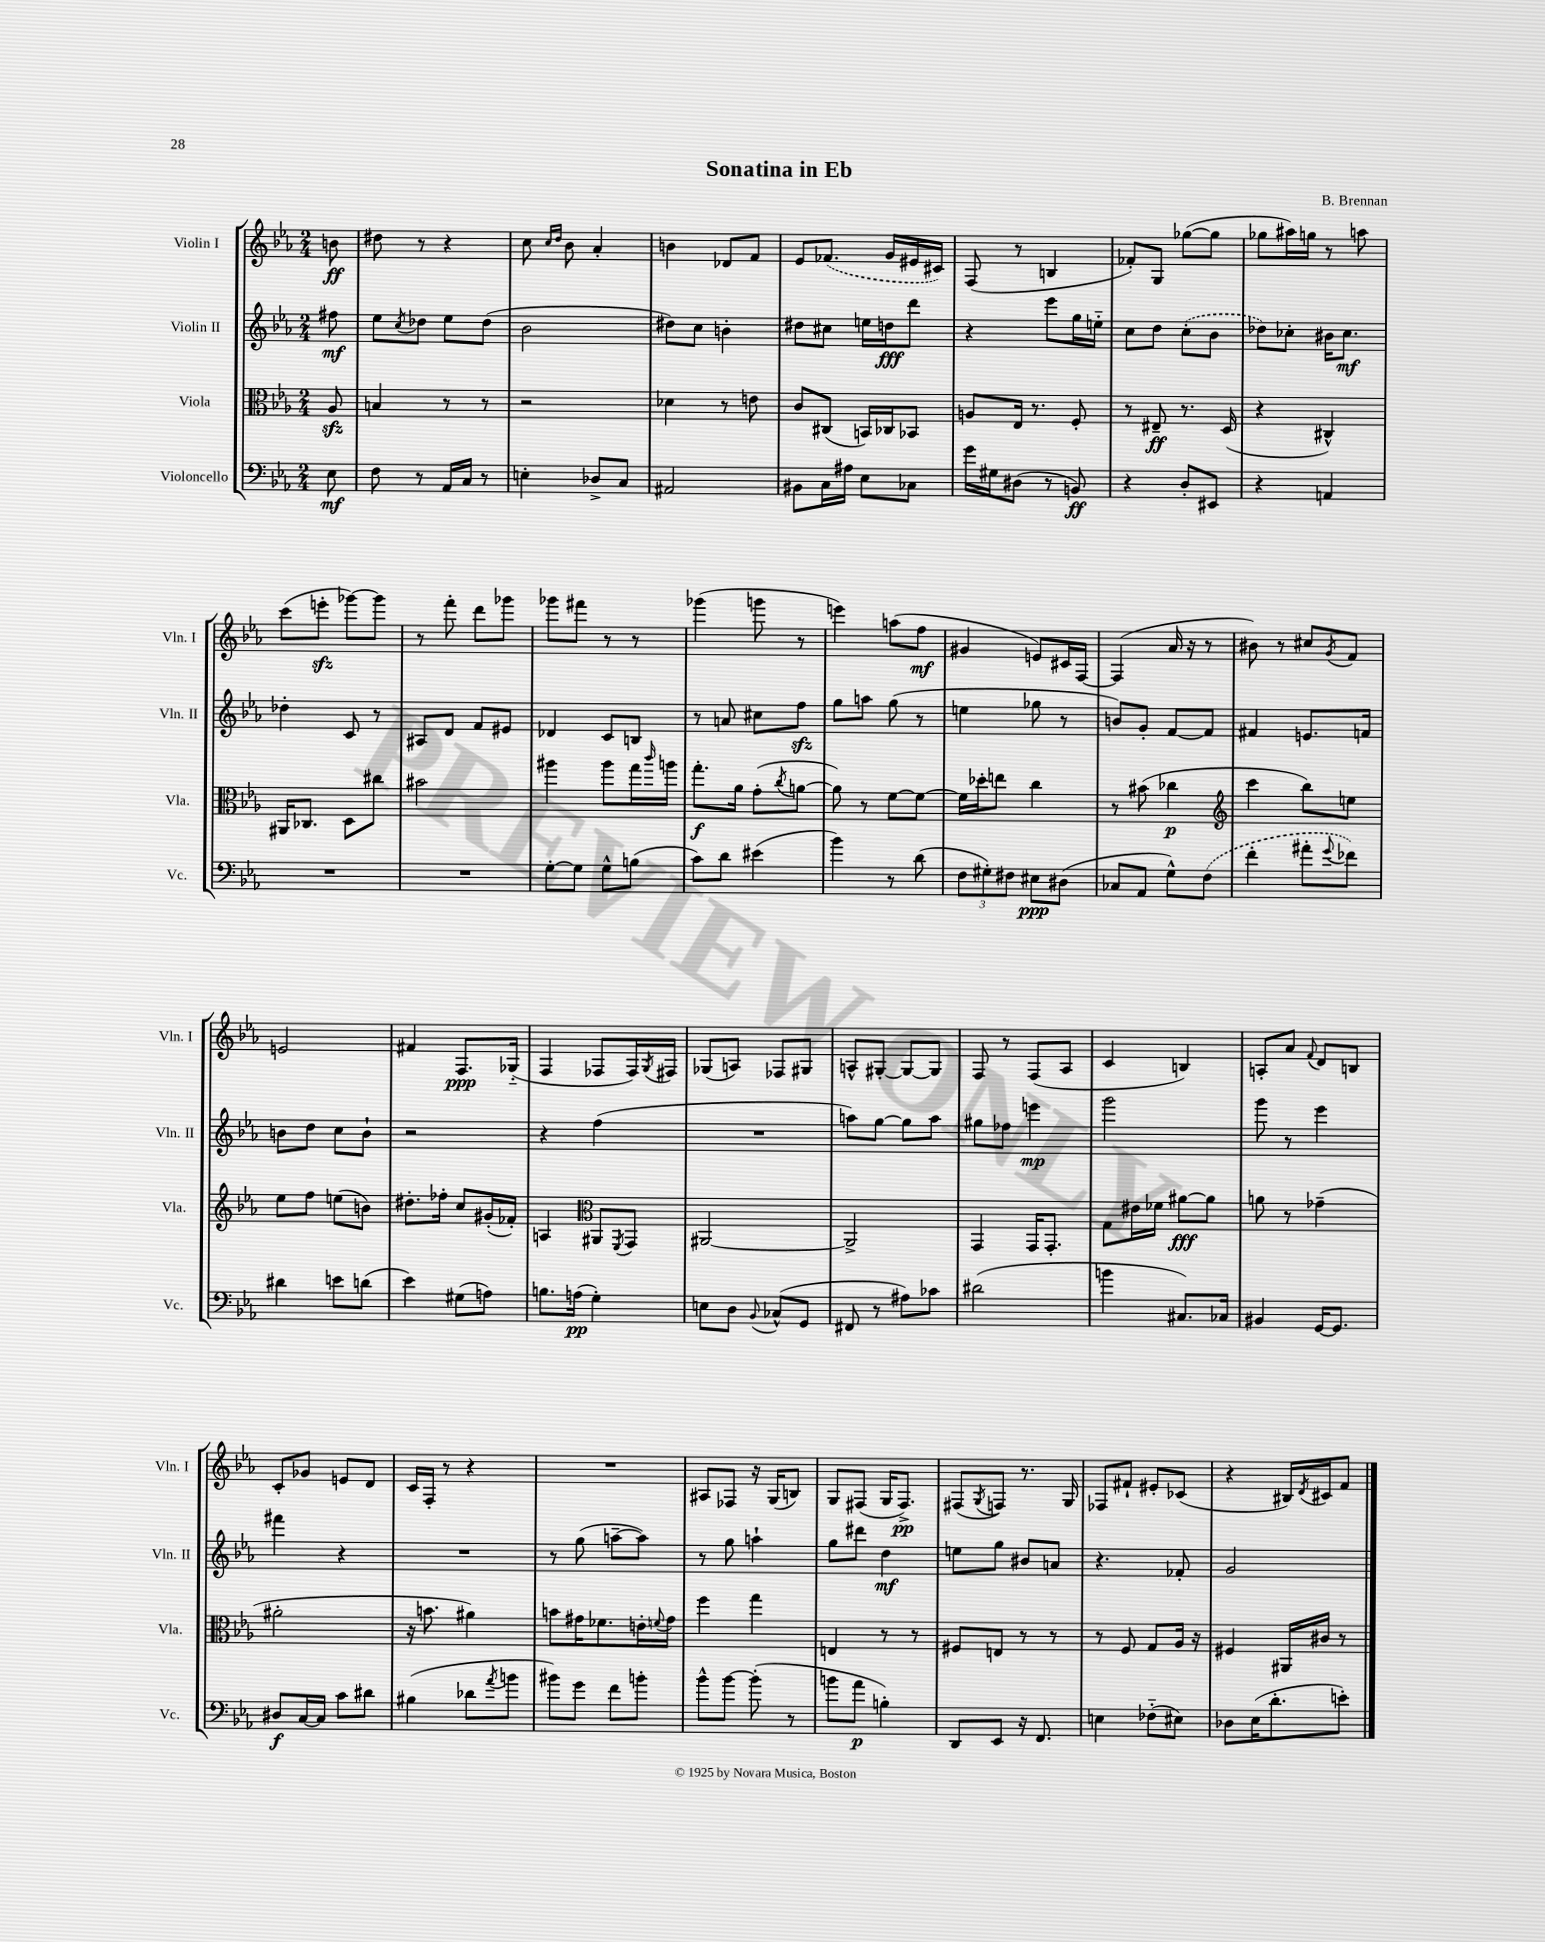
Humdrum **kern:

**kern	**kern	**kern	**kern
*staff4	*staff3	*staff2	*staff1
*clefF4	*clefC3	*clefG2	*clefG2
*k[b-e-a-]	*k[b-e-a-]	*k[b-e-a-]	*k[b-e-a-]
*M2/4	*M2/4	*M2/4	*M2/4
8E-	8A-	8ff#	8b
=	=	=	=
8F	4B	8ee-	8dd#
.	.	8qcc	.
8r	.	8dd-	8r
16AA-	8r	8ee-	4r
16C	.	.	.
8r	8r	(8dd-	.
=	=	=	=
4E'	2r	2b-	8cc
.	.	.	16qqcc
.	.	.	16qqdd
.	.	.	8b-
8D-^	.	.	4a-'
8C	.	.	.
=	=	=	=
2AA#	4d-	8dd#)	4b
.	.	8cc	.
.	8r	4b'	8d-
.	8e	.	8f
=	=	=	=
8BB#	8c	8dd#	8e-
16C	(8C#	8cc#	(8.f-
16A#	.	.	.
8E-	16BB)	16ee	.
.	16C-	16dd	16g
8C-	8BB-	8ddd	16e#
.	.	.	16c#)
=	=	=	=
16g	8A	4r	(8F
16G#	.	.	.
(8D#	16E-	.	8r
.	8.r	.	.
8r	.	8eee-	4B
8BB)	8F'	16gg	.
.	.	16ee'~	.
=	=	=	=
4r	8r	8cc	8f-')
.	8E#~	8dd	8G
8D'	8.r	(8cc'	([8gg-
8EE#	.	8b-	8gg-]
.	(16D	.	.
=	=	=	=
4r	4r	8dd-)	8gg-
.	.	8cc-'	16aa#)
.	.	.	16gg
4AA	4C#^^)	16b#	8r
.	.	8.cc-	.
.	.	.	8aa
=	=	=	=
2r	16AA#	4dd-'	(8ccc
.	8.C-	.	.
.	.	.	8eee'
.	8D	8c	[8ggg-)
.	8cc#	8r	8ggg-]
=	=	=	=
2r	2b#	8A#	8r
.	.	8d	8fff'
.	.	8f	8ddd
.	.	8e#	8ggg-
=	=	=	=
[8G'	4aa#	4d-	8ggg-
8G]	.	.	8fff#
8G^^	8aa#	8c	8r
(8B	16gg	8B	8r
.	16qqccc	.	.
.	16aa	.	.
=	=	=	=
8c)	8.gg'	8r	(4ggg-
8d	.	8a	.
.	16a-	.	.
(4e#	(8g'	8cc#	8ggg
.	8qcc	.	.
.	[8a	8ff	8r
=	=	=	=
4b-)	8a])	8gg	4eee)
.	8r	8aa	.
8r	[8f	(8gg	(8aa
(8d	8f_	8r	8ff
=	=	=	=
12F	16f]	4ee	4g#
.	16dd-'	.	.
12G#')	.	.	.
.	8ee	.	.
12F#	.	.	.
8E#	4cc	8gg-	8e)
(8D#	.	8r	16c#
.	.	.	[16F
=	=	=	=
8C-	8r	8b)	(4F]
8AA-	(8b#	8g'	.
8G^^)	4cc-	[8f	16a-
.	.	.	16r
(8F	.	8f]	8r
=	=	=	=
*	*clefG2	*	*
4f'	4ccc	4f#	8b#)
.	.	.	8r
8a#'	8bb-)	8.e	8cc#
8qqg	.	.	8qg
8f-)	8ee	.	8f
.	.	16f	.
=	=	=	=
4d#	8ee-	8b	2e
.	8ff	8dd	.
8e	(8ee	8cc	.
(8d	8b)	8b`	.
=	=	=	=
4e-)	8.dd#'	2r	4f#
.	16ff-'	.	.
(8G#	8cc	.	8.F
8A)	(16g#'	.	.
.	16f-')	.	(16G-'~
=	=	=	=
8.B	4A	4r	4F
(16A	.	.	.
*	*clefC3	*	*
4G')	8AA#	(4ff	8F-
.	8qFF	.	.
.	8GG	.	16F-)
.	.	.	8qG
.	.	.	16F#
=	=	=	=
8E	[2AA#	2r	(8G-
8D	.	.	8A)
8qqBB-	.	.	.
(8C-^^	.	.	8F-
8GG	.	.	8G#
=	=	=	=
8FF#	2AA#^]	8aa)	8A^^
8r	.	[8gg	[8G#'
8A#)	.	8gg]	8G#_
8c-	.	8aa	8G#]
=	=	=	=
(2d#	4GG	8gg#	8F
.	.	8ff-	8r
.	16GG	4eee	(8F
.	8.GG'	.	.
.	.	.	8A-
=	=	=	=
4b	8G	2ggg	4c
.	16e#	.	.
.	16f-	.	.
8.C#)	[8a#	.	4B)
.	8a#]	.	.
16C-	.	.	.
=	=	=	=
4BB#	8a	8ggg	8A'
.	8r	8r	8a-
.	.	.	8qqf
[16GG	(4g-~	4eee-	8d
8.GG]	.	.	.
.	.	.	8B
=	=	=	=
8D#	2a#'	4fff#	8c'
[16C	.	.	8g-
16C]	.	.	.
8c	.	4r	8e
8d#	.	.	8d
=	=	=	=
(4B#	16r	2r	16c
.	8.b	.	16F'
.	.	.	8r
8d-	4a#)	.	4r
8qa-	.	.	.
8b	.	.	.
=	=	=	=
8b#)	8b	8r	2r
8g	16g#	(8gg	.
.	8.f-	.	.
8f	.	[8aa~	.
8b'	16e'	8aa])	.
.	8qqf	.	.
.	16g#	.	.
=	=	=	=
8b-^^	4ff	8r	8A#
[8b-	.	8gg	8F-
(8b-']	4gg	4aa`	16r
.	.	.	(16G
8r	.	.	8B)
=	=	=	=
8b	4E	8gg	8G
8a-	.	8ddd#	(8F#
4B')	8r	4dd	16G
.	.	.	8.F#^)
.	8r	.	.
=	=	=	=
8DD	8F#	8ee	(8F#
.	.	.	8qG
8EE-	8E	8gg	8F)
16r	8r	8b#	8.r
8.FF	.	.	.
.	8r	8a	.
.	.	.	16G
=	=	=	=
4E	8r	4.r	8F-
.	8F	.	8f#`
(8F-'~	8G	.	8e#'
8E#)	16A-	8f-'	(8c-
.	16r	.	.
=	=	=	=
8D-	4F#	2g	4r
(16E-	.	.	.
8.d'	.	.	.
.	16AA#	.	16B#)
.	.	.	8qd
.	16c#	.	16c#
8e')	8r	.	8f
==	==	==	==
*-	*-	*-	*-
